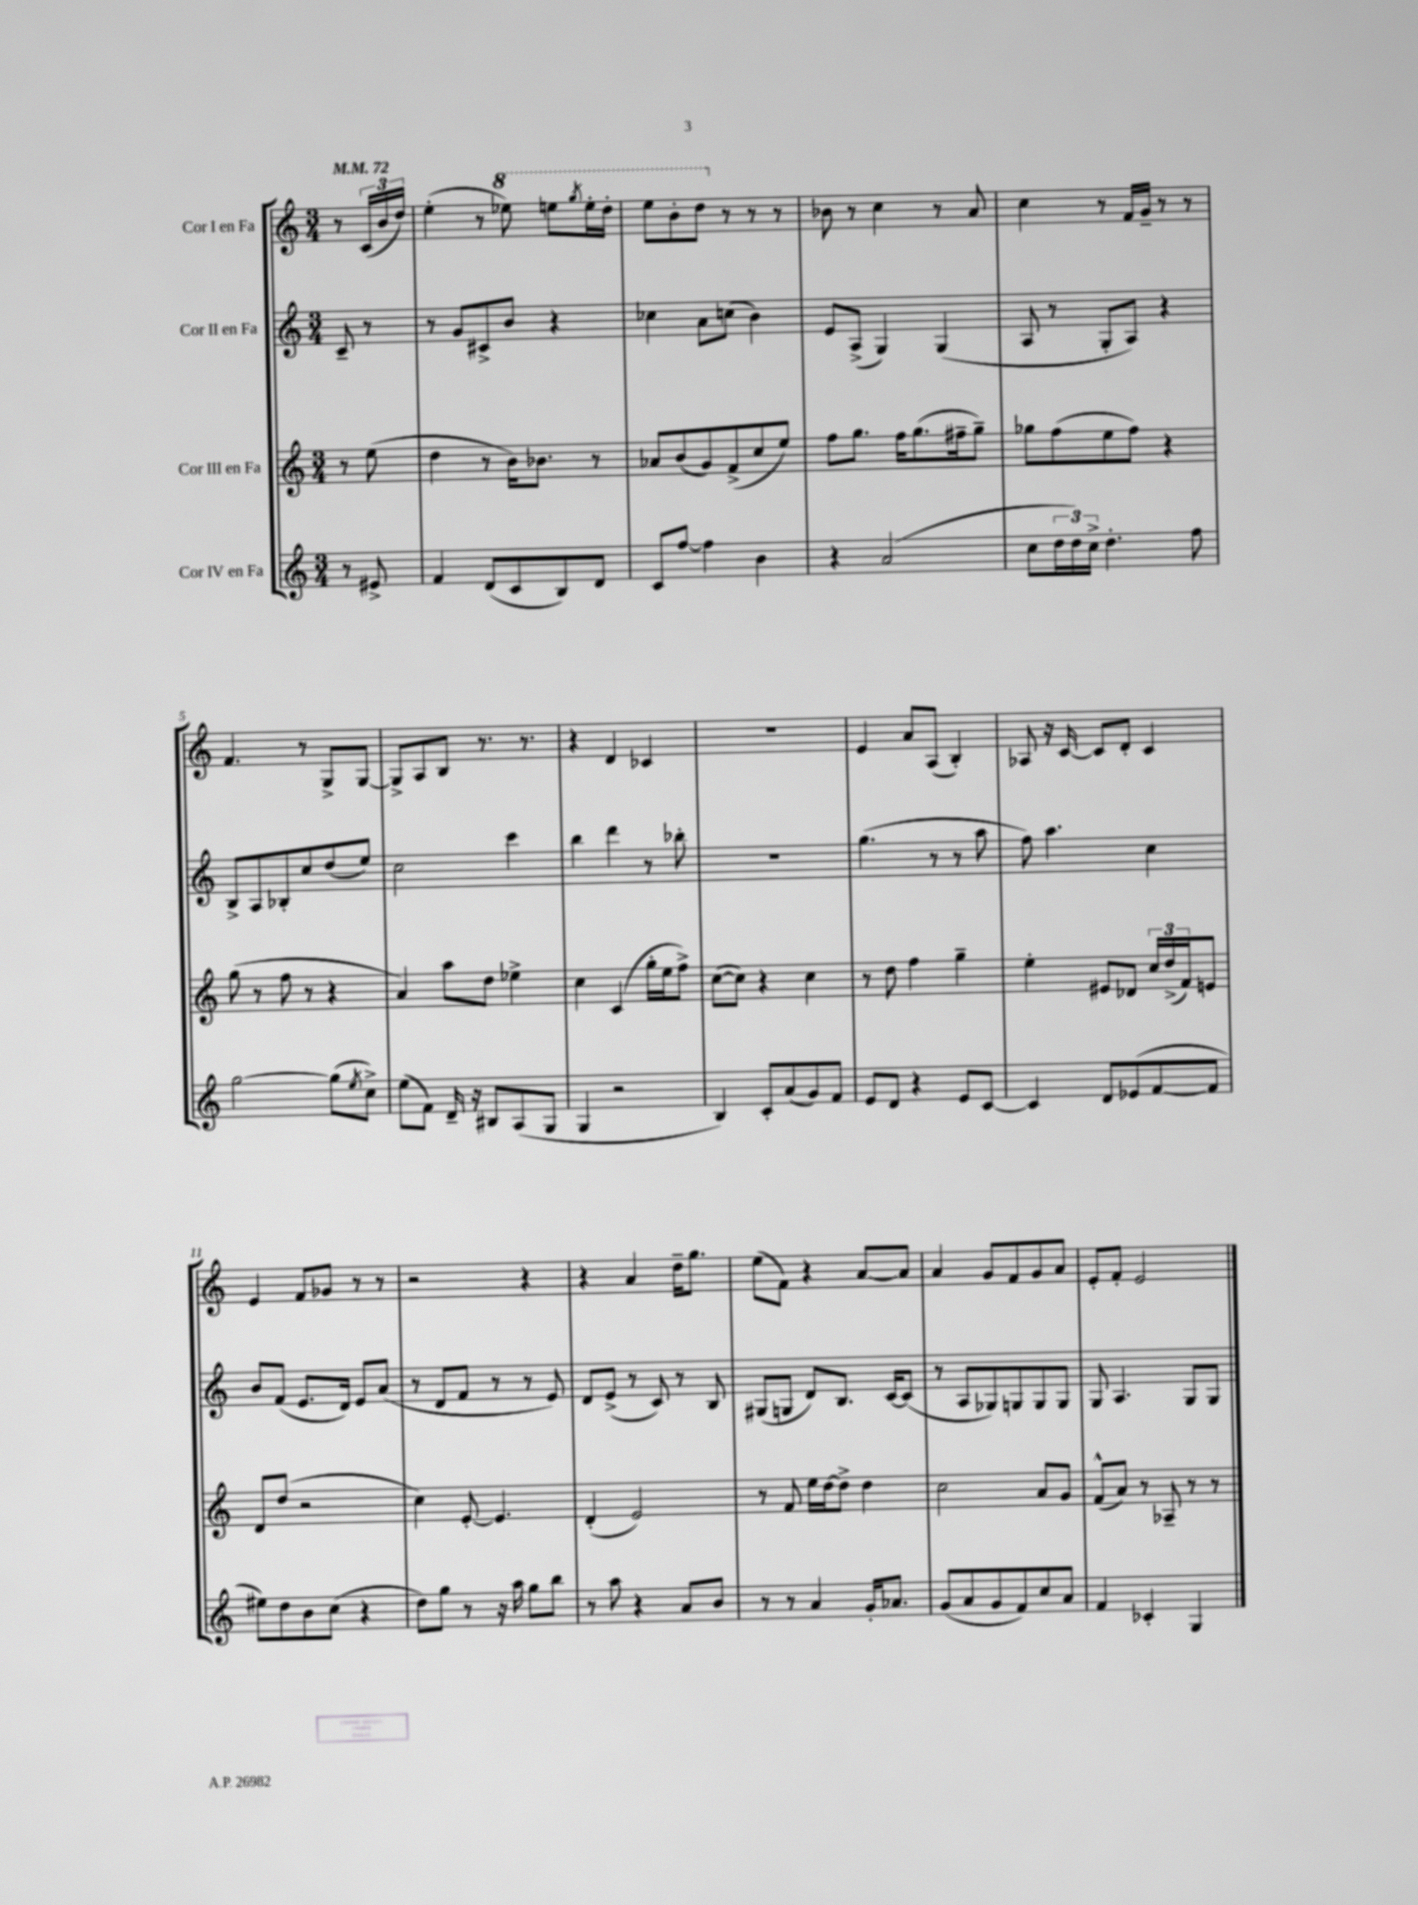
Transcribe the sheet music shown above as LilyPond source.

<<
\new StaffGroup <<
\new Staff = "s0" \with { instrumentName = "Cor I en Fa" } {
    \clef treble \key c \major \numericTimeSignature \time 3/4 \partial 4 \tempo 4 = 72
    r8 \tuplet 3/2 { c'16( b'16 d''16) } |
    e''4-.( r8 \ottava #1 ees'''8) e'''8 \acciaccatura { g'''8 } e'''16-. d'''16-. |
    e'''8 b''8-. d'''8 \ottava #0 r8 r8 r8 |
    bes'8 r8 c''4 r8 a'8 |
    c''4 r8 f'16 g'16-- r8 r8 |
    f'4. r8 g8-> g8~ |
    g8-> a8 b8 r8. r8. |
    r4 d'4 ces'4 |
    R2. |
    e'4 a'8 a8( b4-.) |
    aes8 r16 c'16~ c'8 d'8-. c'4 |
    e'4 f'8 ges'8 r8 r8 |
    r2 r4 |
    r4 a'4 d''16-- g''8. |
    e''8( f'8) r4 a'8~ a'8 |
    a'4 g'8 f'8 g'8 a'8 |
    e'8-. f'8-. e'2 \bar "|." |
}
\new Staff = "s1" \with { instrumentName = "Cor II en Fa" } {
    \clef treble \key c \major \numericTimeSignature \time 3/4 \partial 4
    c'8-- r8 |
    r8 g'8 cis'8-> b'8 r4 |
    ces''4 a'8 c''8( b'4) |
    e'8 a8->( g4) g4( |
    a8 r8 g8-. a8) r4 |
    b8-> a8 bes8-. c''8 d''8( e''8) |
    c''2 c'''4 |
    b''4 d'''4 r8 bes''8-. |
    R2. |
    g''4.( r8 r8 a''8 |
    f''8) a''4. c''4 |
    b'8 f'8( e'8. d'16) e'8 a'8( |
    r8 d'8 f'8 r8 r8 e'8) |
    d'8 e'8->( r8 c'8) r8 b8 |
    gis8( g8 d'8) b8. c'16~ c'8( |
    r8 a8 ges8) g8 g8 g8 |
    g8 a4. g8 g8 \bar "|." |
}
\new Staff = "s2" \with { instrumentName = "Cor III en Fa" } {
    \clef treble \key c \major \numericTimeSignature \time 3/4 \partial 4
    r8 e''8( |
    d''4 r8 b'16) bes'8. r8 |
    aes'8 b'8( g'8) f'8->( c''8 e''8) |
    f''8 g''8. f''16 g''8.( fis''16-- g''8--) |
    ges''8 f''8( e''8 f''8) r4 |
    g''8( r8 f''8 r8 r4 |
    a'4) a''8 d''8 ees''4-> |
    c''4 c'4( g''16-. e''16 f''8->) |
    c''8~( c''8) r4 c''4 |
    r8 d''8 f''4 g''4-- |
    e''4-. eis'8 des'8 \tuplet 3/2 { c''16 d''16->( f'16) } e'8 |
    d'8 d''8( r2 |
    c''4) e'8~-. e'4. |
    d'4-.( e'2) |
    r8 f'8 e''16 d''16~ d''8-> d''4 |
    c''2 a'8 g'8 |
    f'8-^( a'8) r8 aes8-- r8 r8 \bar "|." |
}
\new Staff = "s3" \with { instrumentName = "Cor IV en Fa" } {
    \clef treble \key c \major \numericTimeSignature \time 3/4 \partial 4
    r8 eis'8-> |
    f'4 d'8( c'8 b8) d'8 |
    c'8 f''8~ f''4 b'4 |
    r4 a'2( |
    c''8 \tuplet 3/2 { d''16 d''16) c''16-> } d''4.-. f''8 |
    g''2~ g''8( \acciaccatura { e''8 } c''8->) |
    e''8( f'8) d'16-- r16 bis8 a8( g8 |
    g4 r2 |
    b4) c'8-. a'8( g'8) f'8 |
    e'8 d'8 r4 e'8 c'8~ |
    c'4 d'8 ees'8( f'8~ f'8 |
    eis''8) d''8 b'8 c''8( r4 |
    d''8) g''8 r8 r16 a''16 g''8 b''8 |
    r8 a''8 r4 a'8 b'8 |
    r8 r8 a'4 g'16-. aes'8. |
    g'8( a'8 g'8 f'8) c''8 a'8 |
    f'4 ces'4-. g4 \bar "|." |
}
>>
>>
